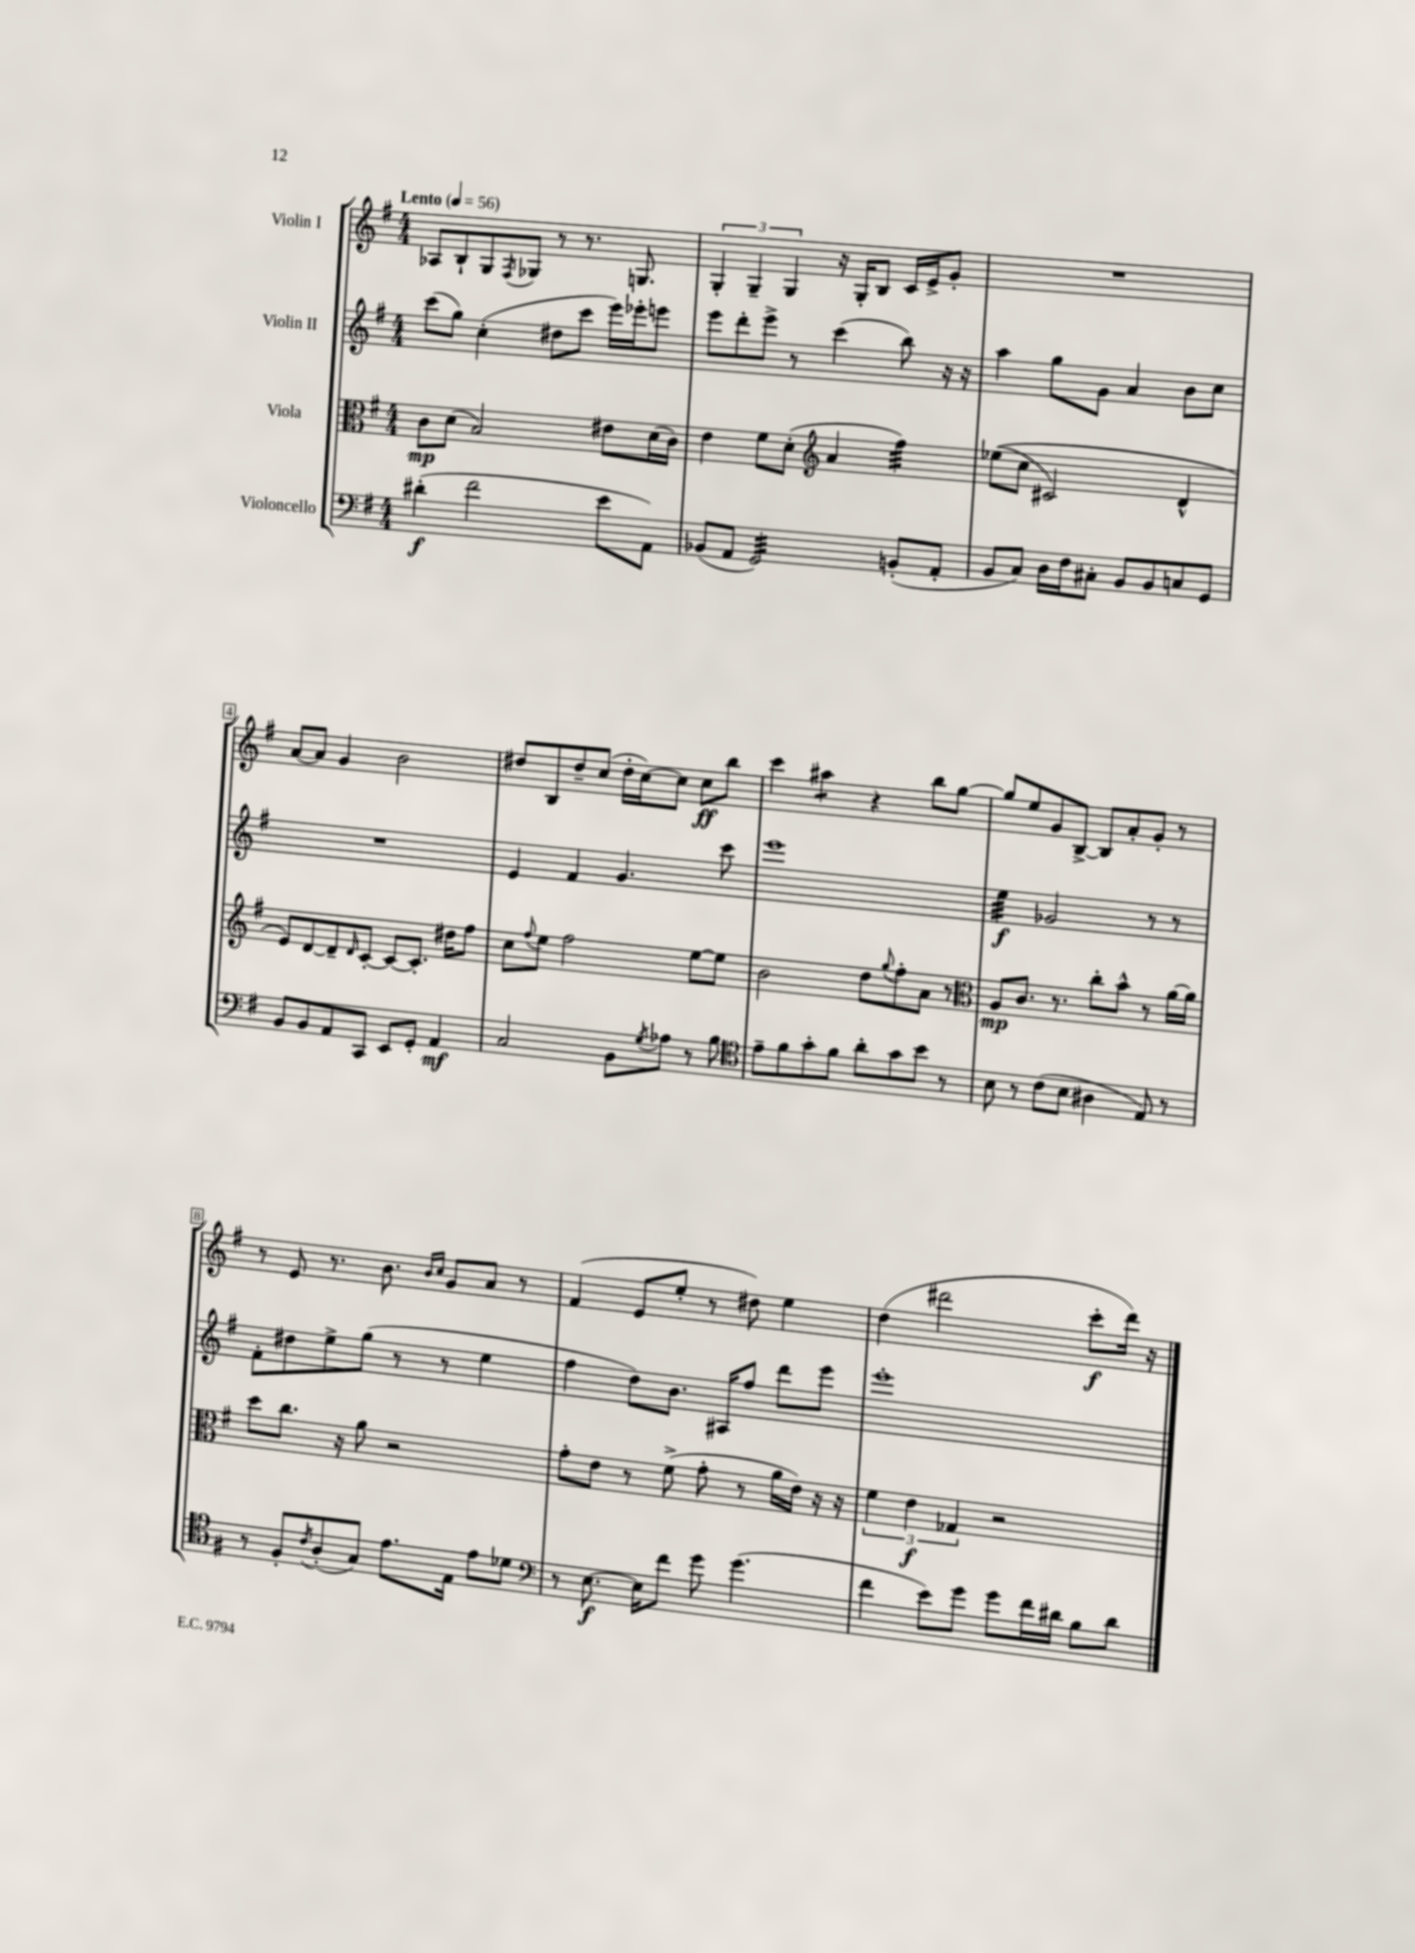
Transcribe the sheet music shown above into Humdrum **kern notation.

**kern	**kern	**kern	**kern
*staff4	*staff3	*staff2	*staff1
*clefF4	*clefC3	*clefG2	*clefG2
*k[f#]	*k[f#]	*k[f#]	*k[f#]
*M4/4	*M4/4	*M4/4	*M4/4
*MM56	*MM56	*MM56	*MM56
(4d#'	8c	(8ccc	8A-
.	(8d	8gg)	8B`
2f#	2B)	(4cc'	8G
.	.	.	8qF#
.	.	.	8G-
.	.	8dd#	8r
.	.	8ccc	8.r
8e	8e#	16eee)	.
.	.	16eee-'	8.G
8AA)	(16d	8eee	.
.	16c)	.	.
=	=	=	=
(8BB-	4e	8eee	6G'
8AA	.	8ddd'	.
.	.	.	6G~
2GG)	8f#	8eee^	.
.	.	.	6G
.	(8d'	8r	.
*	*clefG2	*	*
.	4a	(4ccc	16r
.	.	.	16G'
.	.	.	8B
(8BB'	4ff#)	8bb)	16c
.	.	.	16e^
8AA'	.	16r	8g'
.	.	16r	.
=	=	=	=
8BB	&((8ee-	4aa	1r
8C)	8cc	.	.
16D	2c#)	8gg	.
16F#	.	.	.
8C#'	.	8g	.
8BB	.	4a	.
8BB	.	.	.
8C	4d^^	8b	.
8GG	.	8cc	.
=	=	=	=
8BB	8e&)	1r	[8a
8BB	[8d	.	8a]
8AA	8d~]	.	4g
.	16qqd	.	.
8CC	[8c'	.	.
8EE	8c_	.	2b
8GG'	8.c']	.	.
4AA	.	.	.
.	16dd#	.	.
.	8ff#	.	.
=	=	=	=
2C	8cc	4e	8dd#
.	8qqff#	.	.
.	8ee	.	8B
.	2ff#	4f#	8dd#~
.	.	.	(8cc
8BB	.	4.g	16dd#'
.	.	.	[16cc)
8qG	.	.	.
8A-	.	.	8cc]
8r	[8ee	.	8cc
8B	8ee]	8ccc	8bb
=	=	=	=
*clefC4	*	*	*
8e~	2b	1eee	4ccc
8f#	.	.	.
8g'	.	.	4aa#
8f#	.	.	.
8a'	8dd	.	4r
.	8qqgg	.	.
8g	8ff#'	.	.
8b	8a	.	8bb
8r	8r	.	[8gg
=	=	=	=
*	*clefC3	*	*
8B	8A	4ee	8gg]
8r	8.c	.	8ee
(8c	.	2g-	8g
.	8.r	.	.
8B	.	.	[8B^
4A#	8cc'	.	8B]
.	8b^^	.	8a'
8E)	8r	8r	8g'
8r	[16a	8r	8r
.	16a]	.	.
=	=	=	=
8r	8dd	8f#'	8r
8F#'	8.cc	8dd#	8e
8qc	.	.	.
(8A'	.	8ee^	8.r
.	16r	.	.
8G)	8a	(8gg	.
.	.	.	8.b
8.e	2r	8r	.
.	.	.	16qqb
.	.	.	16qqcc
.	.	8r	8g
16E	.	.	.
8e	.	4ee	8a
8d-	.	.	8r
=	=	=	=
*clefF4	*	*	*
8r	8g'	4ff#	(4f#
[8.E	8e	.	.
.	8r	8dd)	8e
16E]	.	.	.
8f#	(8f#^	8.b	8ee'
8g	8g'	.	8r
.	.	16A#	.
(4.g	8r	8ff#	8dd#)
.	16a	8ddd	4ee
.	16e)	.	.
.	16r	8eee	.
.	16r	.	.
=	=	=	=
4f#	6f#	1eee'	(4dd
.	6e	.	.
8e)	.	.	2ddd#
.	6G-	.	.
8g	.	.	.
8g	2r	.	.
16f#	.	.	.
16d#	.	.	.
8B	.	.	8ccc'
8d#	.	.	16ddd#)
.	.	.	16r
==	==	==	==
*-	*-	*-	*-
